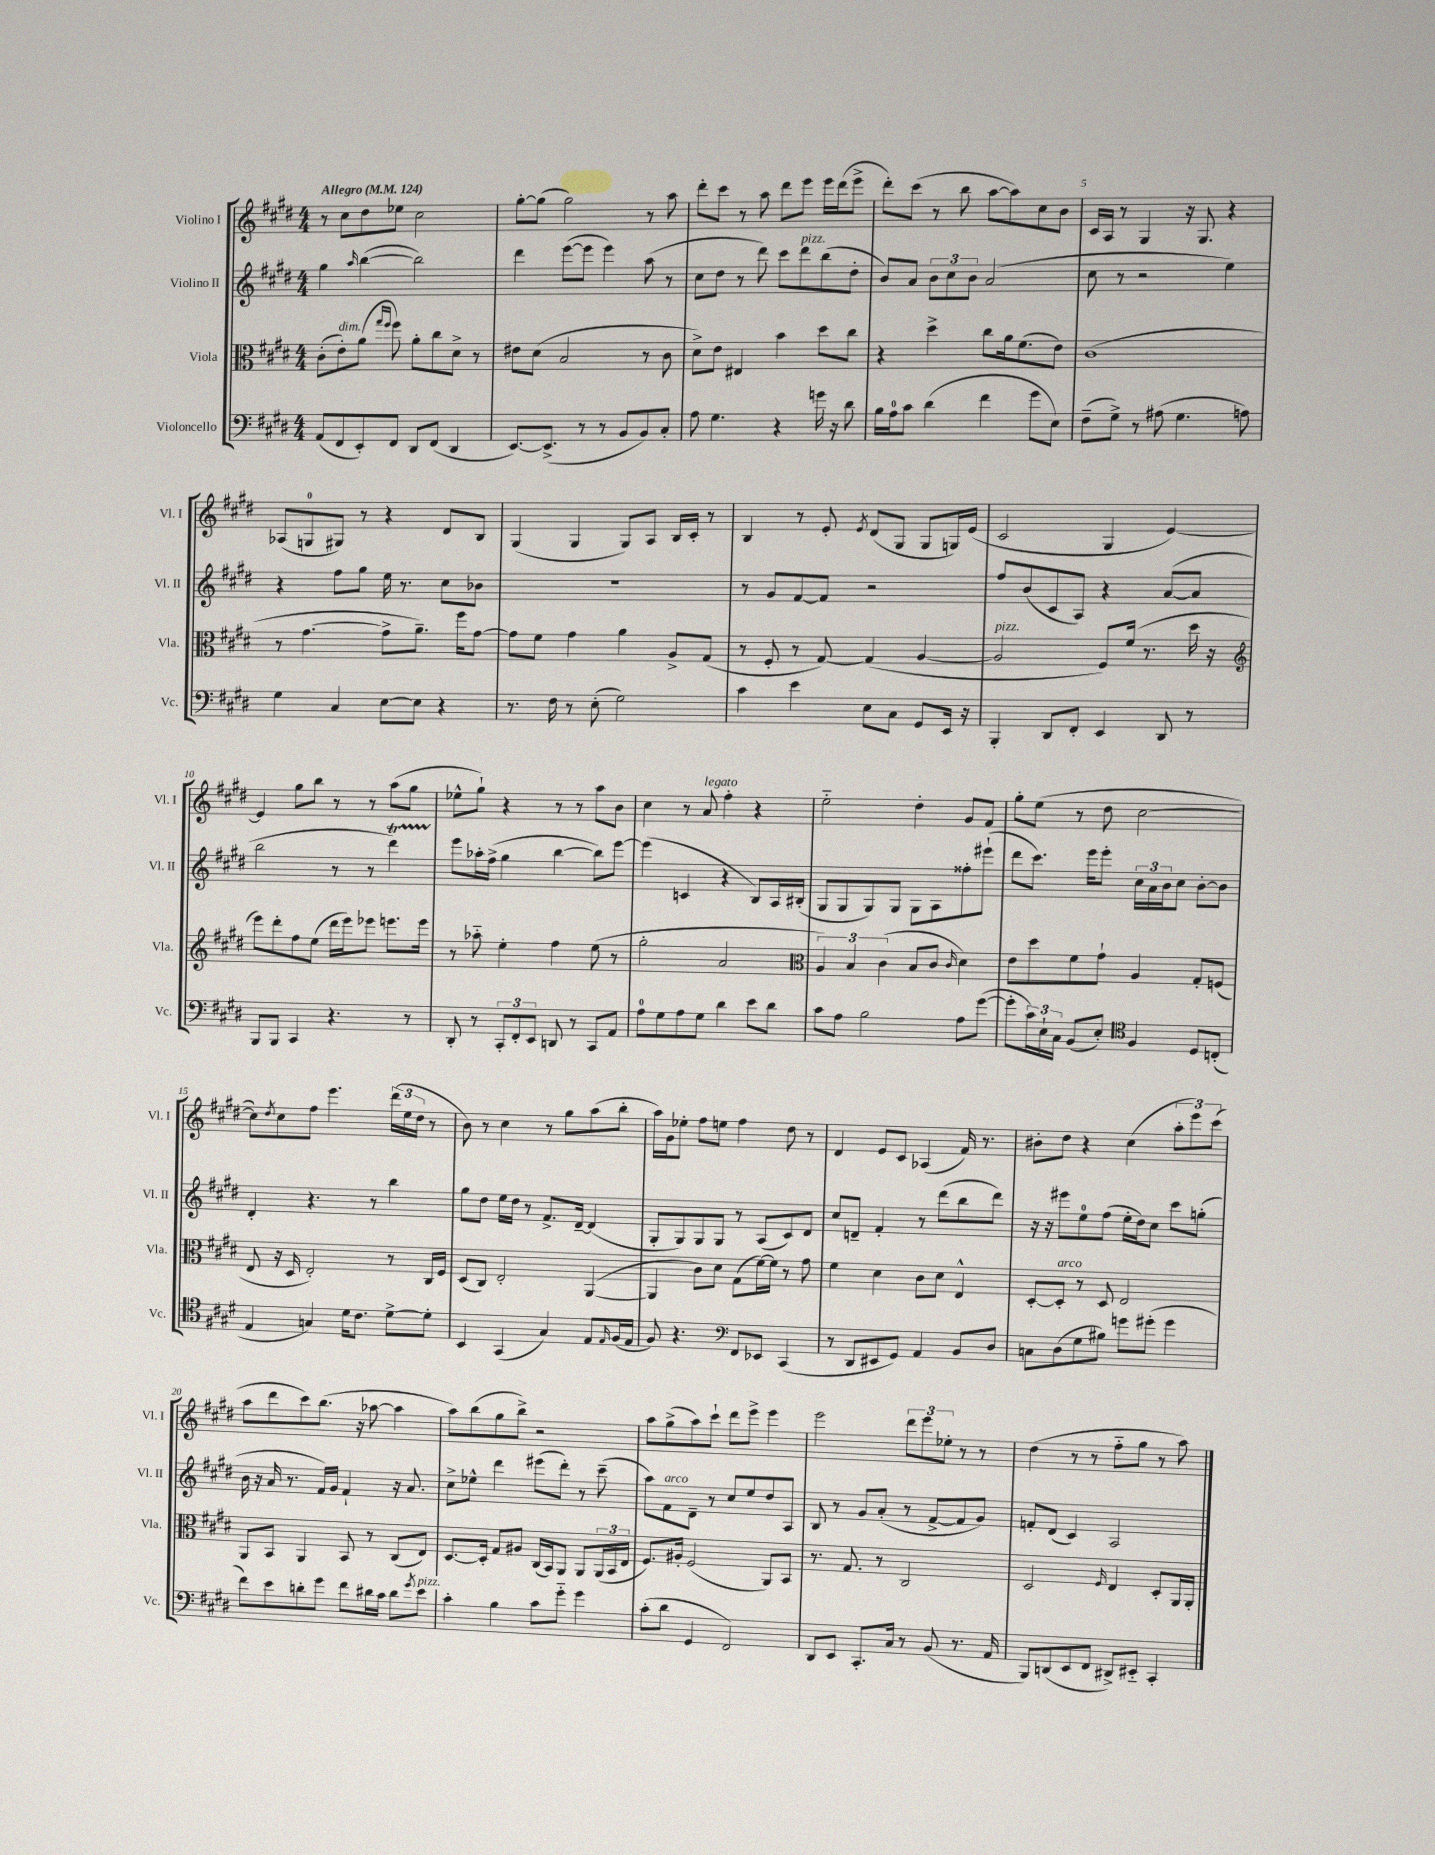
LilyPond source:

<<
\new StaffGroup <<
\new Staff = "s0" \with { instrumentName = "Violino I" shortInstrumentName = "Vl. I" } {
    \clef treble \key e \major \numericTimeSignature \time 4/4 \tempo "Allegro" 4 = 124
    r8 cis''8 dis''8 ees''8 cis''2 |
    gis''8~-. gis''8( gis''2) r8 a''8 |
    dis'''8-. cis'''8 r8 a''8 dis'''8 e'''8 e'''16 dis'''16( e'''8-> |
    dis'''8-.) cis'''8( r8 b''8 a''8~ a''8) cis''8 b'8 |
    cis'16 a16 r8 gis4 r16 gis8. r4 |
    aes8( g8-0 gis8) r8 r4 dis'8 b8 |
    gis4( gis4 gis8) a8 b16 cis'16-. r8 |
    b4 r8 e'8-. \acciaccatura { e'8 } dis'8( gis8 gis8 g16) e'16( |
    cis'2 gis4 e'4~) |
    e'4 gis''8 b''8 r8 r8 a''8( gis''8 |
    ees''8-^ gis''8-!) r4 r8 r8 a''8 b'8 |
    cis''4 r8 a'8^\markup { \italic "legato" } fis''4-. r4 |
    e''2-_ dis''4-. gis'8 fis'8 |
    gis''8-. e''8( r8 dis''8 cis''2~ |
    cis''8) \acciaccatura { dis''8 } cis''8 fis''8 e'''4. \tuplet 3/2 { dis'''16( e''16 dis''16 } r8 |
    b'8) r8 cis''4 r8 gis''8 a''8( b''8-. |
    a''16) gis'16 ees''8-. fis''8 e''8 fis''4 dis''8 r8 |
    dis'4 e'8 cis'8 aes4( fis'16) r8. |
    bis'8-. dis''8 r4 cis''4( \tuplet 3/2 { a''8-. e'''8) cis'''8( } |
    a''8 dis'''8 cis'''8) b''8.( r16 aes''8~ aes''4 |
    a''8) b''8( gis''8 b''8->) r2 |
    a''8 gis''8->( a''8) cis'''8-! dis'''8 e'''8-> e'''4 |
    e'''2 \tuplet 3/2 { dis'''8 e'''8 ees''8-. } r8 r8 |
    dis''4( r8 r8 fis''8-_ gis''8 r8 a''8) \bar "|." |
}
\new Staff = "s1" \with { instrumentName = "Violino II" shortInstrumentName = "Vl. II" } {
    \clef treble \key e \major \numericTimeSignature \time 4/4
    gis''4 \grace { a''16 } b''4~( b''2) |
    dis'''4 e'''8~( e'''8 e'''4) a''8( r8 |
    cis''8 dis''8 r8 dis'''8) cis'''8 dis'''8^\markup { \italic "pizz." } b''8( dis''8-. |
    b'8) a'8 \tuplet 3/2 { b'8 cis''8 b'8 } a'2( |
    cis''8 r8 r2 e''4) |
    r4 fis''8 gis''8 e''16 r8. cis''8 bes'8 |
    r1 |
    r8 gis'8 fis'8~ fis'8 r2 |
    fis''8 b'8( cis'8 a8) r4 a'8~( a'8 |
    b''2 r8 r8 dis'''4\startTrillSpan) |
    e'''8\stopTrillSpan aes''16-. fis''16->( gis''4 b''4~ b''8) e'''8~ |
    e'''4( c'4 r4 b8) a16 bis16-.( |
    gis8 gis8 gis8) gis8 gis8 a8 fisis''8-. eis'''8-!( |
    dis'''8 cis'''8.) e'''16 e'''8-. \tuplet 3/2 { cis''16 a'16 b'16 } cis''8 b'8~-. b'8 |
    dis'4-. r4. r8 b''4 |
    gis''8 dis''8 e''16 dis''16 r8 fis'8.-> dis'16~-- dis'4( |
    gis8-. gis8) gis8 gis8 r8 a8( cis'8) dis'8 |
    cis''8 d'8-- fis'4-. r8 dis'''8( b''8 dis'''8) |
    r16 r16 eis'''8 e''8-0 fis''8( e''16-. dis''16) cis''8 cis'''8 g''8-.( |
    b'16 r16 a'16 r8. fis'16) gis'16 fis'4-! r16 a'8. |
    cis''8-> ees''8-^ dis'''4 eis'''8( dis'''8-.) r8 cis'''8--( |
    a''8) fis'8^\markup { \italic "arco" } dis'8-- r8 cis''8 e''8 dis''8 a8 |
    b8 r8 gis'8 a'8-.( r8 fis'8~-> fis'8 gis'8) |
    f'8-. dis'8( cis'4) a2 \bar "|." |
}
\new Staff = "s2" \with { instrumentName = "Viola" shortInstrumentName = "Vla." } {
    \clef alto \key e \major \numericTimeSignature \time 4/4
    cis'8-.( e'8-.^\markup { \italic "dim." }) a'8( \grace { gis''16 fis''16 } fis''8) a'8-. cis''8 dis'8-> r8 |
    eis'8 dis'8( b2 r8 cis'8 |
    dis'8->) e'8 eis4 b'4 dis''8 cis''8 |
    r4 dis''4-> cis''8 a'16 fis'8.( e'8) |
    cis'1( |
    r8 gis'4.~ gis'8-> a'8.--) fis''16 gis'8~ |
    gis'8 fis'8 gis'4 a'4 a8-> gis8( |
    r8 fis8-. r8 gis8~) gis4( a4~ |
    a2^\markup { \italic "pizz." } fis8) fis'16( r8. dis''16 r16 |
    \clef treble e'''8) dis'''8-. fis''8 e''8( dis'''16 e'''16) ees'''8 e'''8. e'''16 |
    r8 aes''8-_ e''4-. fis''4 e''8( r8 |
    gis''2-. a'2 |
    \clef alto \tuplet 3/2 { a4) b4 cis'4( } b8 cis'8 \grace { cis'16 } dis'4) |
    e'8 dis''8 fis'8 gis'8-! a4 gis8-. f8( |
    e8 r16 dis16 e2-.) r8 cis16 fis16 |
    dis8( cis8) e2-. a,4~( |
    a,4 cis'8) dis'8 gis8( fis'16~) fis'16 r8 gis'8 |
    fis'4 dis'4 cis'8 dis'8 e4-^ |
    dis8~-. dis8-.^\markup { \italic "arco" } r8 dis8 e2 |
    a,8 b,8 a,4 b,8 r8 cis8( e8) |
    dis8.~ dis16-. gis8 ais8 cis16( b,16) a,8 a,8 \tuplet 3/2 { a,16( b,16 e16 } |
    fis8.) ais16-. fis2( a,8) b,8 |
    r8. gis8. r8 cis2 |
    dis2 \grace { fis16 } e4 dis8-. a,16 a,16-. \bar "|." |
}
\new Staff = "s3" \with { instrumentName = "Violoncello" shortInstrumentName = "Vc." } {
    \clef bass \key e \major \numericTimeSignature \time 4/4
    a,8( fis,8 e,8-.) fis,8 dis,8 fis,8( dis,4 |
    e,8.~) e,8.->( r8 r8 b,8 b,8) cis8-. |
    a8 gis4. r4 g'16 r16 dis'8 |
    b16 a16-0 cis'8 dis'4( fis'4 gis'8 e8) |
    fis8--( gis8->) r8 ais8( gis4. a8) |
    gis4 cis4 e8~ e8 r4 |
    r8. fis16 r8 e8-.( gis2) |
    cis'4 e'4 e8 cis8 gis,8 e,16 r16 |
    b,,4-. dis,8 fis,8-. e,4 dis,8 r8 |
    b,,8 b,,8 cis,4 r4. r8 |
    dis,8-. r8 \tuplet 3/2 { cis,8-. fis,8-. e,8 } d,8 r8 cis,8 a,8 |
    a8-0 gis8 a8 gis8 dis'4 e'8 dis'8 |
    cis'8 a8 b2 a8 gis'8~( |
    gis'8-. \tuplet 3/2 { cis'16) e16-! cis16 } b,8( e8-.) \clef tenor fis4 dis8 c8-.( |
    e4 g4) dis'16 cis'8. dis'8~-> dis'8-. |
    b,4 gis,4( gis4) e8 \grace { e16 } fis16( e16 |
    fis8) r4. \clef bass fis,8 ees,8 cis,4( |
    r8 dis,8 eis,8 gis,8) a,4 b,8 dis8 |
    c8 dis8( gis8 bis8) g'8 gis'8-.( gis'4 |
    fis'8) e'8 d'8-. gis'8 fis'8 dis'16 cis'16 dis'8 \acciaccatura { gis'8 } e'8^\markup { \italic "pizz." } |
    cis'4-. b4 cis'8 gis'8-_ gis'4 |
    cis'8-.( dis'8 gis,4 fis,2) |
    dis,8 e,8 cis,8.-. cis16 r8 b,8( r8. a,16 |
    b,,8) d,8( e,8 fis,8 dis,8->) eis,8-_ cis,4-. \bar "|." |
}
>>
>>
\layout { \context { \Score \override BarNumber.break-visibility = ##(#f #t #t) barNumberVisibility = #(every-nth-bar-number-visible 5) } }
